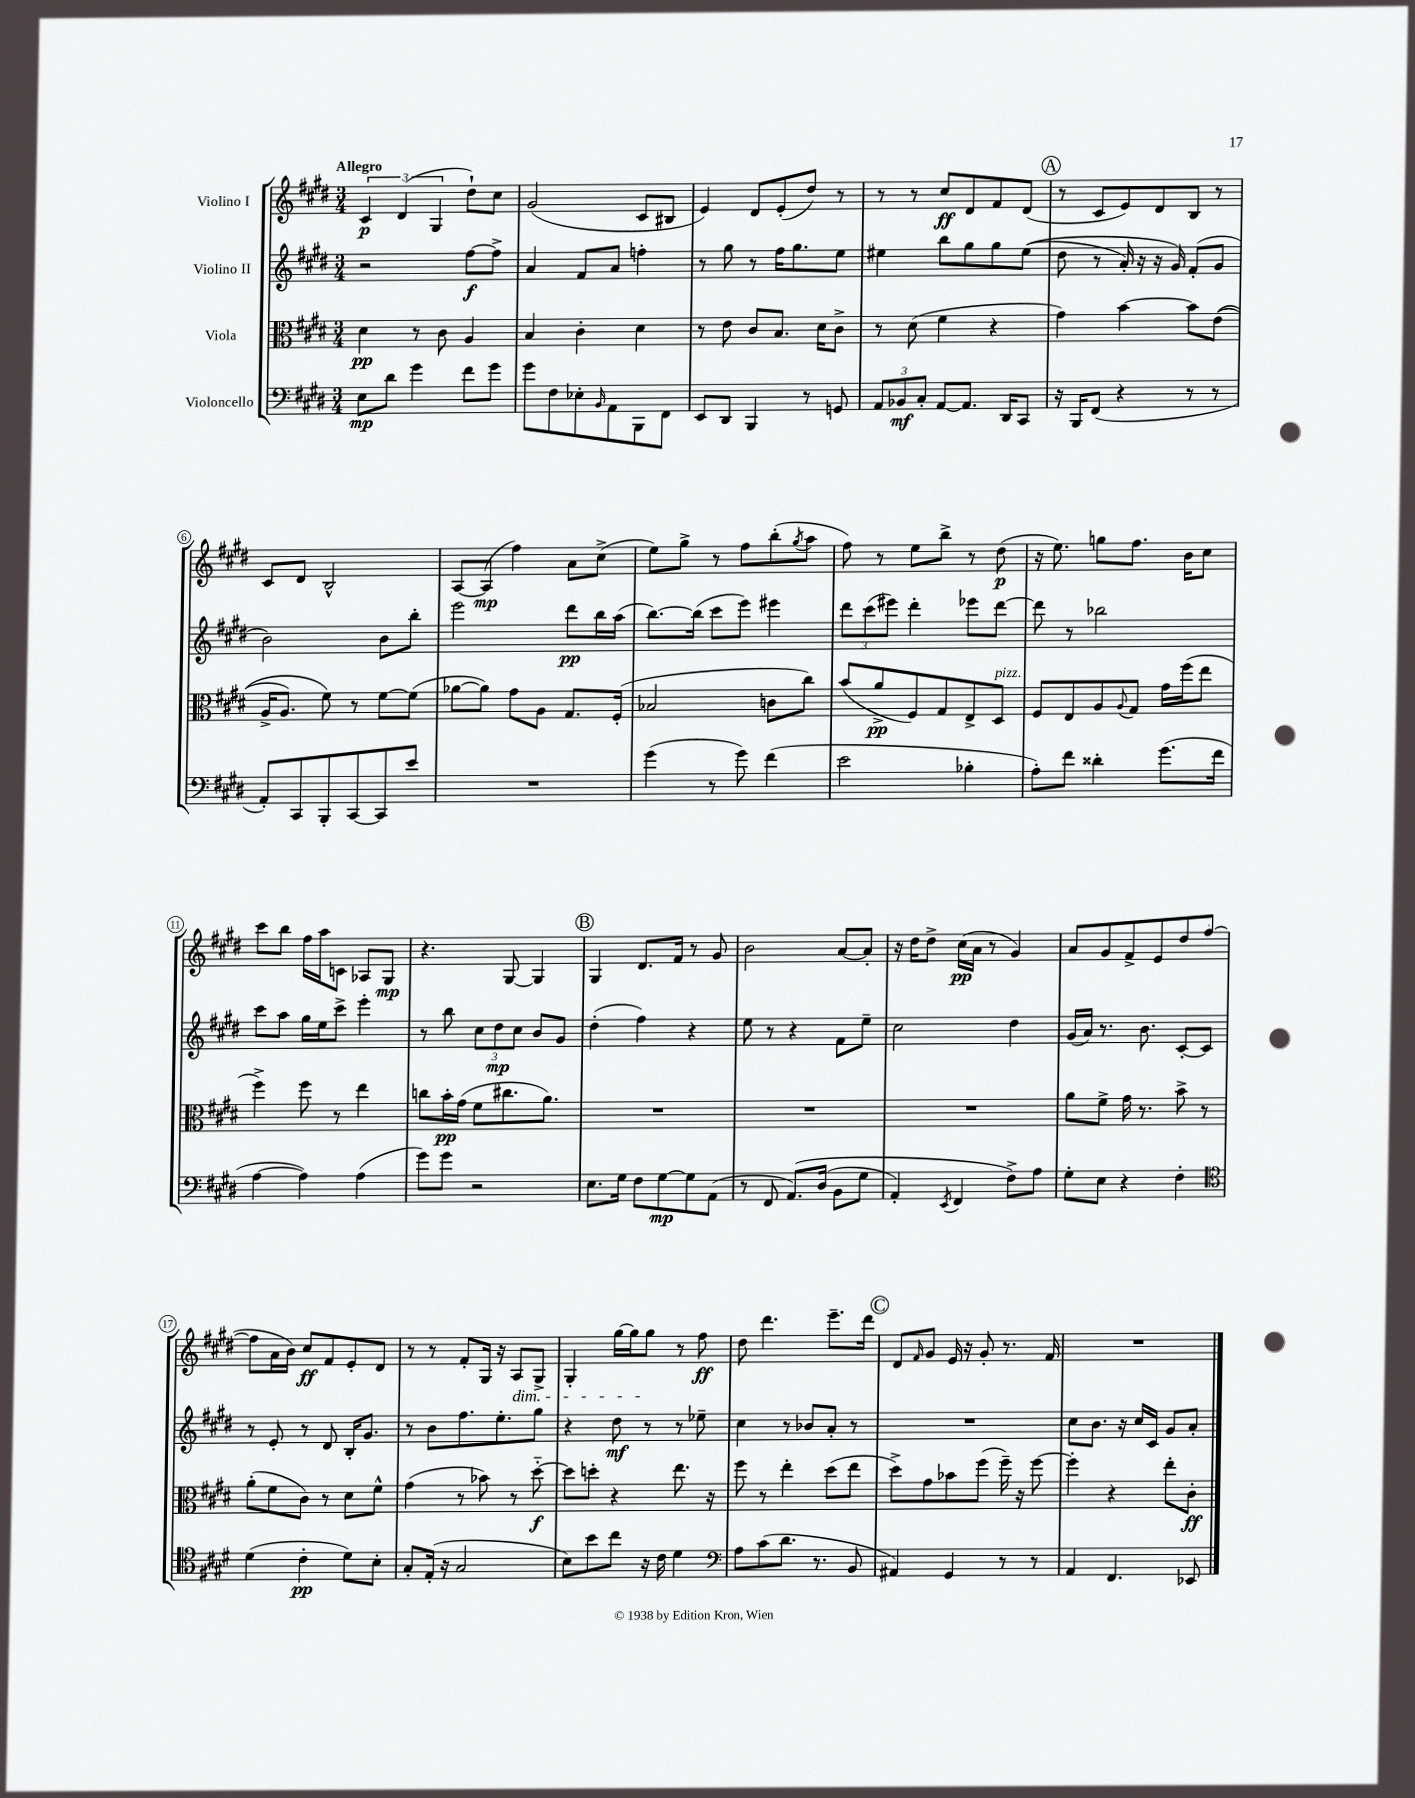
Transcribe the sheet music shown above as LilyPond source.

<<
\new StaffGroup <<
\new Staff = "s0" \with { instrumentName = "Violino I" } {
    \clef treble \key e \major \numericTimeSignature \time 3/4 \tempo "Allegro"
    \tuplet 3/2 { cis'4\p dis'4( gis4 } dis''8-!) cis''8 |
    gis'2( cis'8 bis8 |
    e'4) dis'8 e'8-.( dis''8) r8 |
    r8 r8 cis''8\ff dis'8 fis'8 dis'8( |
    \mark \markup { \circle "A" } r8 cis'8 e'8) dis'8 b8 r8 |
    cis'8 dis'8 b2-^ |
    a8~ a8\mp( fis''4) a'8 cis''8->( |
    e''8) gis''8-> r8 fis''8 b''8-.( \acciaccatura { gis''8 } a''8 |
    fis''8) r8 e''8 b''8-> r8 dis''8\p( |
    r16 e''8.) g''8 fis''8. b'16 cis''8 |
    cis'''8 b''8 fis''16 a''16 c'8 aes8 gis8\mp |
    r4. gis8~ gis4 |
    \mark \markup { \circle "B" } gis4 dis'8. fis'16 r8 gis'8 |
    b'2 a'8~ a'8-. |
    r16 dis''16 dis''8-> cis''16\pp( a'16 r8 gis'4) |
    a'8 gis'8 fis'8-> e'8 dis''8 fis''8~( |
    fis''8 a'16 b'16) cis''8\ff fis'8 e'8-. dis'8 |
    r8 r8 fis'8-. gis16 r16 a8\dim gis8-> |
    gis4-. gis''16~ gis''16 gis''8\! r8 fis''8\ff |
    dis''8 dis'''4. e'''8.-- dis'''16 |
    \mark \markup { \circle "C" } dis'8 \grace { fis'16 } gis'8 e'16 r16 gis'8-. r8. fis'16 |
    R2. \bar "|." |
}
\new Staff = "s1" \with { instrumentName = "Violino II" } {
    \clef treble \key e \major \numericTimeSignature \time 3/4
    r2 fis''8~\f fis''8-> |
    a'4 fis'8 a'8 f''4-. |
    r8 gis''8 r8 fis''16 gis''8. e''8 |
    eis''4 b''8 gis''8 gis''8 eis''8(\( |
    \mark \markup { \circle "A" } dis''8 r8 a'16-.) r16 r16 gis'16\) fis'8-.( gis'8 |
    b'2) b'8 b''8-. |
    e'''2 dis'''8\pp b''16 a''16( |
    b''8.~) b''16( cis'''8 e'''8) eis'''4 |
    \tuplet 3/2 { dis'''8 cis'''8( eis'''8) } dis'''4-. ees'''8 dis'''8~ |
    dis'''8 r8 bes''2 |
    cis'''8 a''8 gis''16 e''16 cis'''8-> e'''4-. |
    r8 b''8 \tuplet 3/2 { cis''8 dis''8\mp cis''8 } b'8 gis'8 |
    \mark \markup { \circle "B" } dis''4-.( fis''4) r4 |
    e''8 r8 r4 fis'8 e''8-- |
    cis''2 dis''4 |
    gis'16( a'16) r8. b'8. cis'8~-. cis'8 |
    r8 e'8-. r8 dis'8 b16-. gis'8. |
    r8 b'8 fis''8. e''8.-. gis''8 |
    r4 dis''8\mf r8 r8 ees''8-- |
    cis''4 r8 bes'8 a'8-. r8 |
    \mark \markup { \circle "C" } R2. |
    cis''8 b'8. r16 cis''16 cis'16 gis'8 a'8-. \bar "|." |
}
\new Staff = "s2" \with { instrumentName = "Viola" } {
    \clef alto \key e \major \numericTimeSignature \time 3/4
    dis'4\pp r8 cis'8 a4 |
    b4 cis'4-. dis'4 |
    r8 e'8 cis'8 b8. dis'16 cis'8-> |
    r8 dis'8( fis'4 r4 |
    \mark \markup { \circle "A" } gis'4) b'4~ b'8 e'8(\( |
    a16-> a8.) fis'8\) r8 fis'8~ fis'8( |
    aes'8~ aes'8) gis'8 a8 gis8. fis16-.( |
    bes2 c'8 cis''8) |
    b'8( a'8->\pp fis8) gis8 e8-> dis8^\markup { \italic "pizz." } |
    fis8 e8 a8 \appoggiatura { a8 } gis8 gis'16 fis''16( e''8 |
    fis''4->) fis''8 r8 e''4 |
    c''8 b'16-.\pp gis'16( fis'8 cis''8. a'8.) |
    \mark \markup { \circle "B" } R2. |
    R2. |
    R2. |
    a'8 fis'8-> gis'16 r8. b'8-> r8 |
    a'8-.( fis'8 cis'8) r8 dis'8 fis'8-^ |
    gis'4( r8 bes'8) r8 dis''8~-_\f |
    dis''8 d''8-. r4 e''8. r16 |
    fis''8 r8 e''4-. dis''8( e''8 |
    \mark \markup { \circle "C" } dis''8->) gis'8 bes'8 fis''8( fis''16--) r16 fis''8~ |
    fis''4-. r4 e''8-. cis'8-.\ff \bar "|." |
}
\new Staff = "s3" \with { instrumentName = "Violoncello" } {
    \clef bass \key e \major \numericTimeSignature \time 3/4
    e8\mp dis'8 gis'4 fis'8 gis'8 |
    gis'8 fis8 ees8-. \grace { b,16 } a,8 b,,8 fis,8 |
    e,8 dis,8 b,,4 r8 g,8 |
    \tuplet 3/2 { a,8 bes,8\mf cis8-. } a,8~ a,8. dis,16 cis,8 |
    \mark \markup { \circle "A" } r16 b,,16 fis,8( r4 r8 r8 |
    a,8-.) cis,8 b,,8-. cis,8~ cis,8 e'8 |
    R2. |
    gis'4( r8 gis'8) fis'4( |
    e'2 bes4-. |
    a8-.) fis'8 disis'4-. gis'8.( fis'16 |
    a4~ a4) a4( |
    gis'8) gis'8 r2 |
    \mark \markup { \circle "B" } e8. gis16 fis8 gis8~\mp gis8 a,8( |
    r8 fis,8 a,8.)\( dis16( b,8 gis8 |
    a,4-.) \acciaccatura { e,8 } fis,4 fis8->\) a8 |
    gis8-. e8 r4 fis4-. |
    \clef tenor dis'4( cis'4-.\pp dis'8) b8-. |
    gis8-. e16-.( r16 gis2 |
    b8) b'8 cis''8 r16 cis'16 dis'4 |
    \clef bass a8 cis'8( dis'8. r8. b,8 |
    \mark \markup { \circle "C" } ais,4) gis,4 r8 r8 |
    a,4 fis,4. ees,8 \bar "|." |
}
>>
>>
\layout { \context { \Score \override BarNumber.stencil = #(make-stencil-circler 0.1 0.3 ly:text-interface::print) } }
